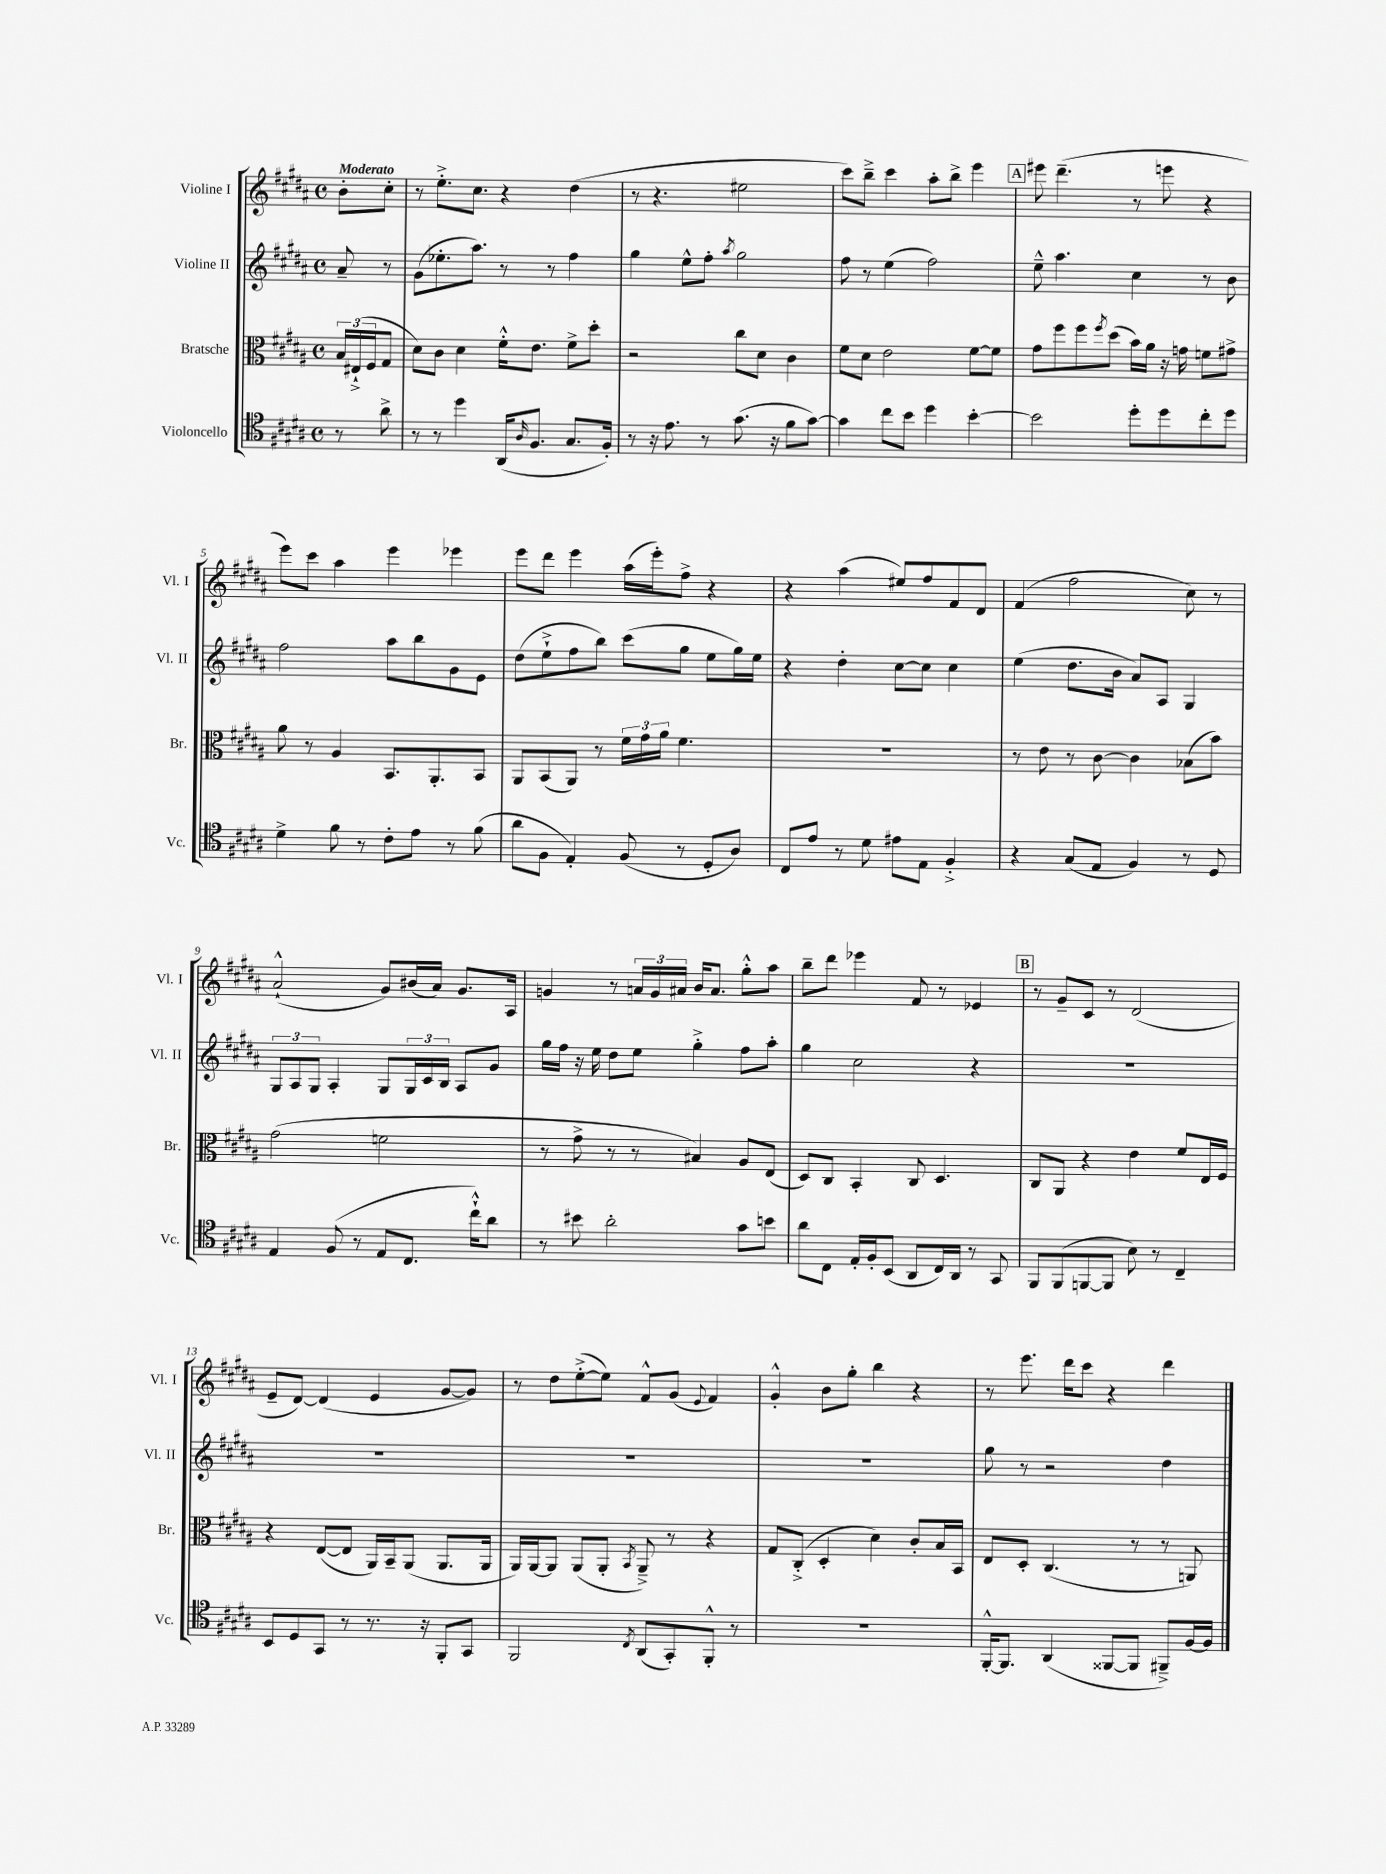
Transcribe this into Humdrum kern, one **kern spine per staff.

**kern	**kern	**kern	**kern
*staff4	*staff3	*staff2	*staff1
*clefC4	*clefC3	*clefG2	*clefG2
*k[f#c#g#d#a#]	*k[f#c#g#d#a#]	*k[f#c#g#d#a#]	*k[f#c#g#d#a#]
*M4/4	*M4/4	*M4/4	*M4/4
*met(c)	*met(c)	*met(c)	*met(c)
8r	24B	8a#~	8b'
.	(24E#`^	.	.
.	24F#	.	.
8a#^	8G#	8r	8cc#'
=	=	=	=
8r	8d#)	(8g#	8r
8r	8c#	8.ee-'	8.ee'^
4dd#	4d#	.	.
.	.	8.aa#)	8.cc#
(16AA#	16f#'^^	8r	4r
16qqA#	.	.	.
8.F#	8.e	.	.
.	.	8r	.
8.G#	8f#^	4ff#	(4dd#
.	8dd#'	.	.
16F#')	.	.	.
=	=	=	=
8r	2r	4gg#	8r
16r	.	.	4.r
8.e	.	.	.
.	.	8ee^^	.
8r	.	8ff#'	.
.	.	8qaa#	.
(8.g#	8cc#	2gg#	2ee#
.	8d#	.	.
16r	.	.	.
8f#	4c#	.	.
[8g#)	.	.	.
=	=	=	=
4g#]	8f#	8ff#	8ccc#)
.	8d#	8r	8bb~^
8cc#	2e	(4ee	4ccc#
8b	.	.	.
4dd#	.	2ff#)	8aa#'
.	.	.	8bb^
[4b'	[8f#	.	4eee
.	8f#]	.	.
=	=	=	=
2b]	8g#	8ee~^^	8eee#
.	8ff#	4.aa#	(4.ddd#~
.	8ff#	.	.
.	8qff#	.	.
.	(8dd#	.	.
8dd#'	16b)	4cc#	8r
.	16a#	.	.
8dd#	16r	.	8eee
.	16g	.	.
8cc#'	8f	8r	4r
8dd#	8g#^	8b	.
=	=	=	=
4d#^	8a#	2ff#	8eee)
.	8r	.	8ccc#
8f#	4A#	.	4aa#
8r	.	.	.
8c#'	8.BB	8aa#	4eee
8e	.	8bb	.
.	8.AA#'	.	.
8r	.	8g#	4eee-
(8f#	8BB	8e	.
=	=	=	=
8a#	8AA#	(8dd#	8eee
8F#	(8BB	8ee`^	8ddd#
4E')	8AA#)	8ff#	4eee
.	8r	8bb)	.
(8F#	24f#	(8ccc#	(16aa#
.	24g#	.	.
.	.	.	16eee')
.	24a#	.	.
8r	4.f#	8gg#	8ff#^
8D#'	.	8ee	4r
8A#)	.	16gg#)	.
.	.	16ee	.
=	=	=	=
8C#	1r	4r	4r
8e	.	.	.
8r	.	4dd#'	(4aa#
8d#	.	.	.
8e#	.	[8cc#	8ee#)
8E	.	8cc#]	8ff#
4F#'^	.	4cc#	8f#
.	.	.	8d#
=	=	=	=
4r	8r	(4ee	(4f#
.	8e	.	.
(8G#	8r	8.dd#	2ff#
8E	[8c#	.	.
.	.	16b	.
4F#)	4c#]	8a#)	.
.	.	8A#	.
8r	(8B-	4G#	8cc#)
8D#	8b)	.	8r
=	=	=	=
4E	(2g#	12G#	(2a#`^^
.	.	12A#	.
.	.	12G#	.
(8F#	.	4A#'	.
8r	.	.	.
8E	2f	8G#	8g#)
8.C#	.	24G#	(16b#
.	.	24c#	.
.	.	.	16a#)
.	.	24B	.
.	.	8A#	8.g#
16cc#`^^)	.	.	.
8a#	.	8g#	.
.	.	.	16A#
=	=	=	=
8r	8r	16gg#	4g
.	.	16ff#	.
8b#	8g#^	16r	.
.	.	16ee	.
2a#'	8r	8dd#	8r
.	8r	8ee	24a
.	.	.	24g
.	.	.	24a#
.	4B#)	4gg#'^	16b
.	.	.	8.a#
8g#	8A#	8ff#	8gg#'^^
8b	(8E	8aa#'	8aa#
=	=	=	=
8a#	8D#)	4gg#	8bb~
8C#	8C#	.	8ddd#
16E'	4BB'	2cc#	4eee-
16F#'	.	.	.
(8BB	.	.	.
8AA#	8C#	.	8f#
16C#)	4.D#	.	8r
16AA#	.	.	.
8r	.	4r	4e-
8GG#	.	.	.
=	=	=	=
8FF#	8C#	1r	8r
(8FF#	8AA#	.	8g#~
[8FF	4r	.	8c#
8FF]	.	.	8r
8B)	4e	.	(2d#
8r	.	.	.
4C#~	8f#	.	.
.	16E	.	.
.	16F#	.	.
=	=	=	=
8BB	4r	1r	8e~
8D#	.	.	[8d#)
8GG#	([8E	.	(4d#]
8r	8E]	.	.
8.r	16AA#)	.	4e
.	16BB~	.	.
.	(8AA#	.	.
16r	.	.	.
8FF#'	8.AA#	.	[8g#
8GG#	.	.	8g#])
.	16AA#	.	.
=	=	=	=
2FF#	16AA#)	1r	8r
.	[16AA#	.	.
.	8AA#]	.	8dd#
.	(8AA#	.	([8ee'^
.	8AA#'	.	8ee])
8qC#	8qBB	.	.
(8AA#	8AA#~^)	.	8f#^^
8GG#')	8r	.	(8g#
.	.	.	8qqe
8FF#'^^	4r	.	4f#)
8r	.	.	.
=	=	=	=
1r	8G#	1r	4g#'^^
.	(8C#'^	.	.
.	4D#'	.	8b
.	.	.	8gg#'
.	4d#)	.	4bb
.	8c#'	.	4r
.	16B	.	.
.	16BB	.	.
=	=	=	=
[16FF#'^^	8E	8gg#	8r
8.FF#]	.	.	.
.	8D#'	8r	8.eee
(4AA#	(4.C#	2r	.
.	.	.	16ddd#
.	.	.	8ccc#
[8FF##	.	.	4r
8FF##]	8r	.	.
8FF#~^)	8r	4dd#	4ddd#
[16F#	8AA)	.	.
16F#]	.	.	.
==	==	==	==
*-	*-	*-	*-
